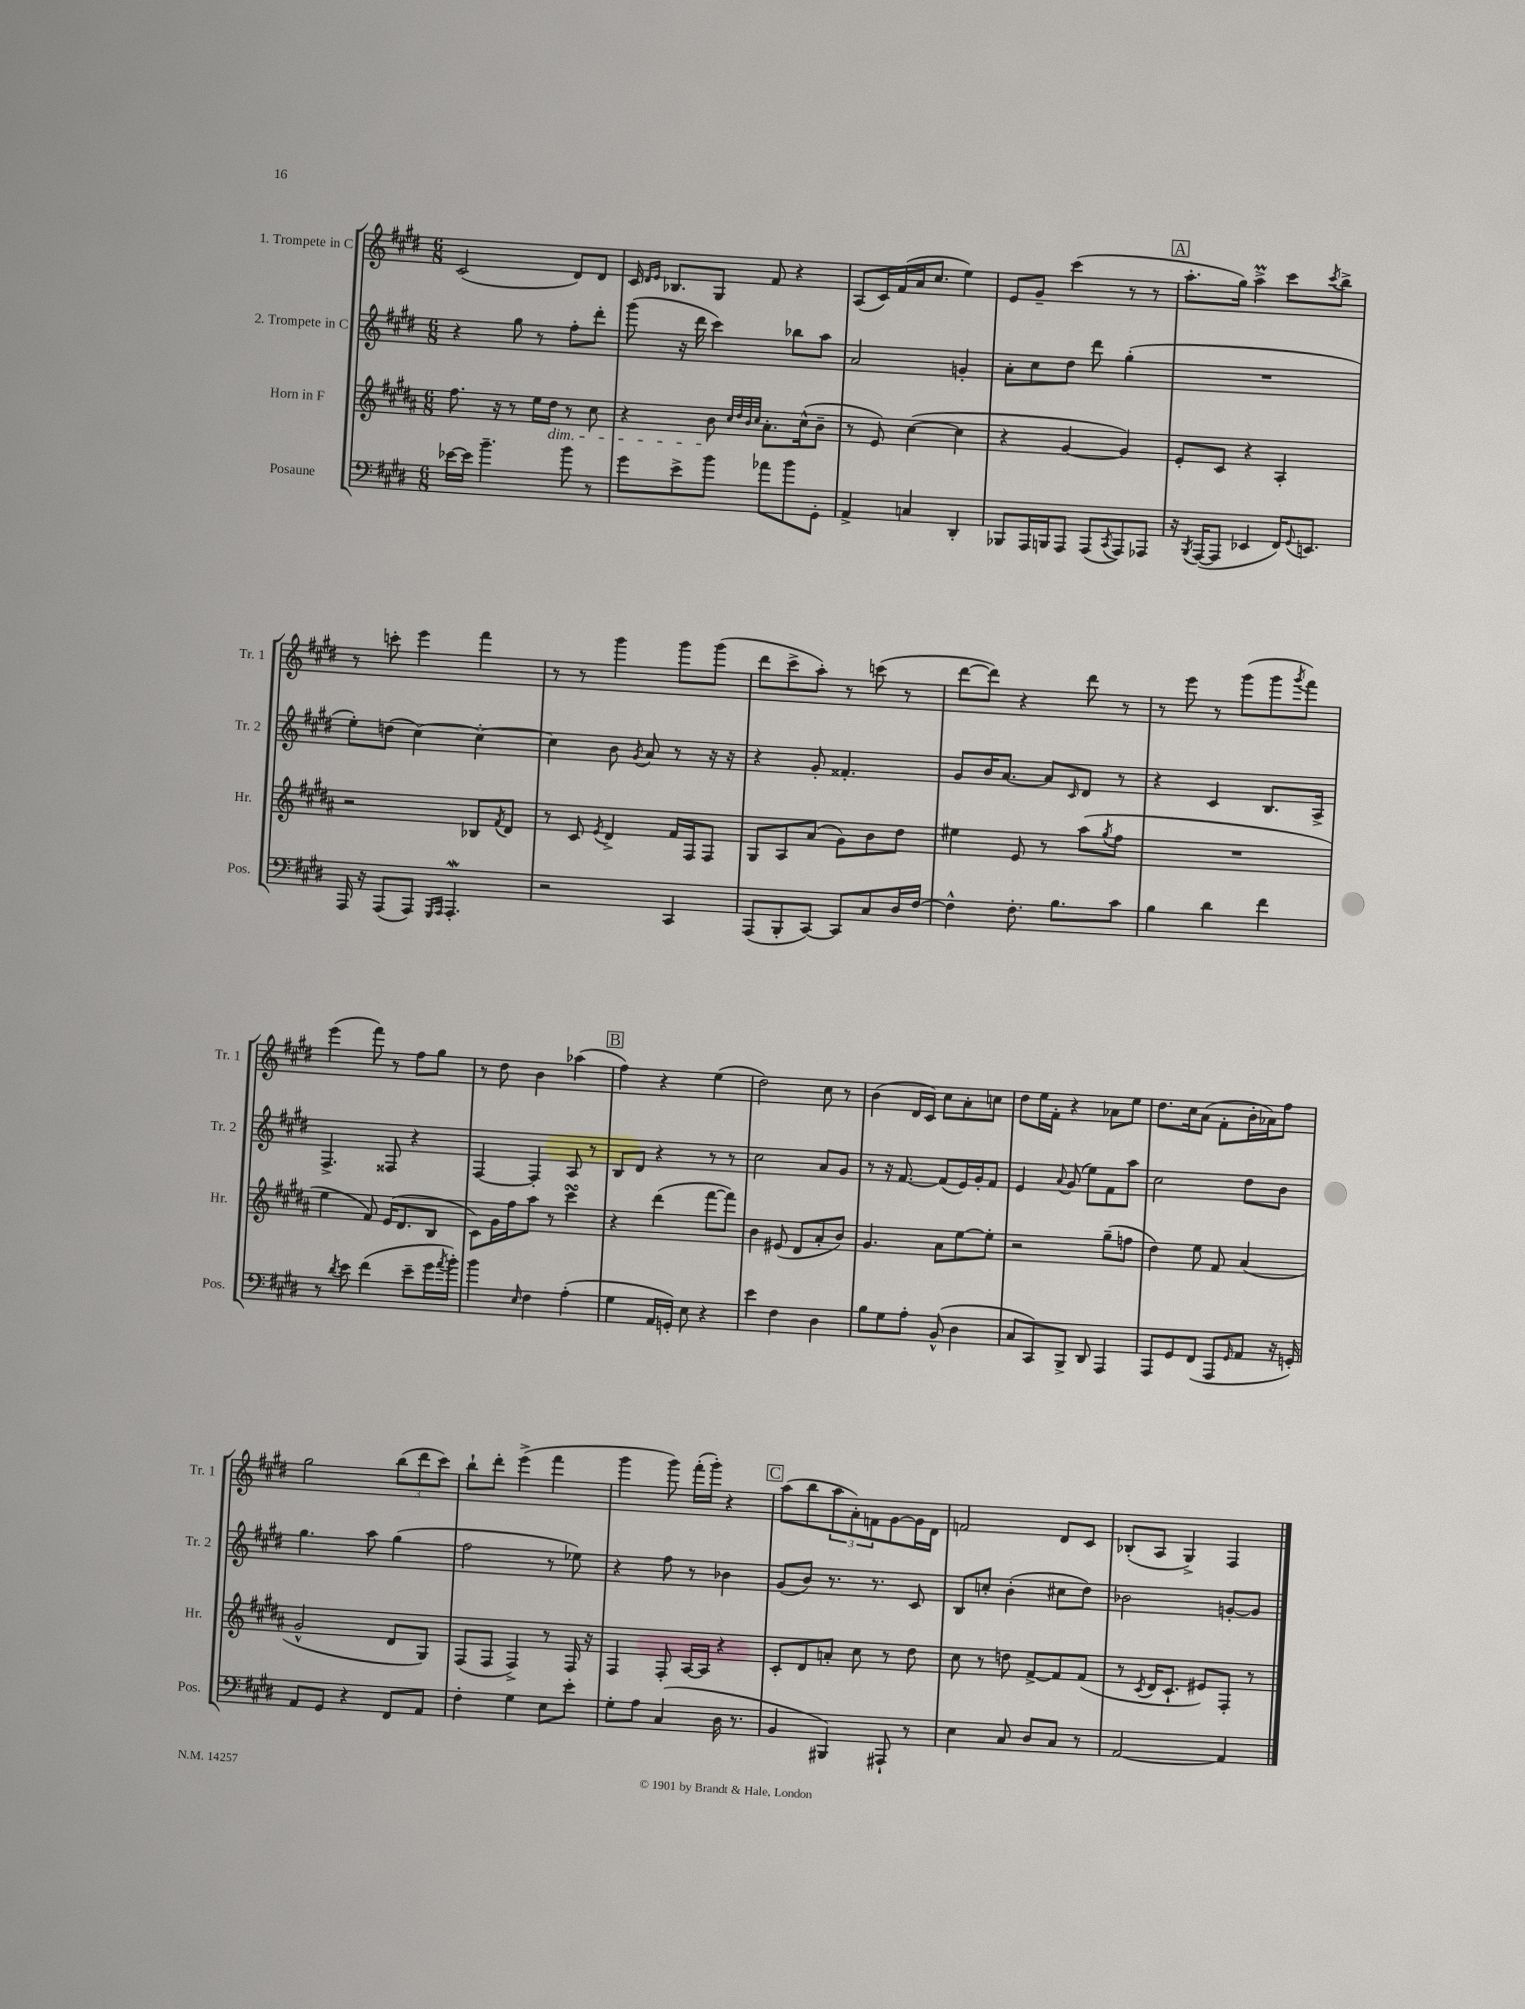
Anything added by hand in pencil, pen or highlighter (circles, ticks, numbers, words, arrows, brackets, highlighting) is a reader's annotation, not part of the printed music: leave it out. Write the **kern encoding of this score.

**kern	**kern	**kern	**kern
*part4	*part3	*part2	*part1
*staff4	*staff3	*staff2	*staff1
*I"Posaune	*I"Horn in F	*I"2. Trompete in C	*I"1. Trompete in C
*I'Pos.	*I'Hr.	*I'Tr. 2	*I'Tr. 1
*clefF4	*clefG2	*clefG2	*clefG2
*k[f#c#g#d#]	*k[f#c#g#d#a#]	*k[f#c#g#d#]	*k[f#c#g#d#]
*M6/8	*M6/8	*M6/8	*M6/8
=1	=1	=1	=1
[16e-X\LL	8.ff#\	4r	(2c#/
16e-\JJ]	.	.	.
4.b~\	.	.	.
.	16r	.	.
.	8r	8gg#\	.
.	16ee\LL	8r	.
!	!LO:TX:b:i:t=dim.	!	!
.	16dd#\JJ	.	.
8b\	8r	8ff#'\L	8d#/L)
8r	8cc#\	8ddd#'\J	8d#/J
=2	=2	=2	=2
8g#\L	4r	(8ggg#\	16c#/
.	.	.	16qqd#/LL
.	.	.	16qqe/JJ
.	.	.	8.B-X/L
8e^\	.	16r	.
.	.	16ddd#\	.
8b\J	8b\	4ccc#\)	8G#/J
.	32qqcc#/LLL	.	.
.	32qqdd#/	.	.
.	32qqb/	.	.
.	32qqcc#/JJJ	.	.
8a-X\L	8.a#'\L	.	8f#/
8b\	.	8bb-X\L	4r
.	(16cc#^^\k	.	.
8GG#'\J	8b~\J	8aa\J	.
=3	=3	=3	=3
4AA^/	8r	2a/	(8A/L
.	8e/)	.	16c#/L)
.	.	.	(16f#/
4Cn/	([4cc#\	.	16a/J
.	.	.	8.cc#/J
4DD#'/	4cc#\]	4gn'/	4ee\)
=4	=4	=4	=4
8BBB-X/L	4r	8a'\L	8e/L
16AAA/L	.	8cc#\	8g#~/J
16BBBn/J	.	.	.
8AAA/J	[4g#/	8dd#\J	(4ccc#\
(8AAA/L	.	8ddd#\	.
8qCC#/	.	.	.
8AAA/)	4g#/])	(4gg#'\	8r
8AAA-X/J	.	.	8r
!!LO:REH:place=s1:t=A
=5	=5	=5	=5
16r	8e'/L	2.r	8.aa'\L
8qBBB/	.	.	.
([16AAA/KL	.	.	.
8AAA/J]	8c#/J	.	.
.	.	.	16gg#\Jk)
4EE-X/	4r	.	4aaM^\
16FF#/KL)	4A#'/	.	8ccc#\L
8qqGG#/	.	.	.
8.EEn/J	.	.	.
.	.	.	8qccc#/
.	.	.	8bb^\J
!!LO:LB:g=z
=6	=6	=6	=6
16AAA/	2r	8ee'\L)	8r
16r	.	.	.
(8AAA/L	.	(8ddn\J	8cccn'\
8AAA/J)	.	[4cc#\)	4eee\
16qqGGG#/LL	.	.	.
16qqAAA/JJ	.	.	.
4.AAAw'/	.	.	.
.	8B-X/L	4cc#'\_	4fff#\
.	8qf#/	.	.
.	8d#/J	.	.
=7	=7	=7	=7
2r	8r	4cc#\]	8r
.	8c#/	.	8r
.	8qe/	.	.
.	4d#^/	8b\	4ggg#\
.	.	8qg#/	.
.	.	8a/	.
4CC#/	16f#/LL	8r	8ggg#\L
.	16F#/J	.	.
.	8F#/J	16r	(8ggg#\J
.	.	16r	.
=8	=8	=8	=8
(8AAA/L	8G#/L	4r	8ddd#\L
8BBB'/	8A#/	.	8ccc#^\
[8CC#/J)	(8a#/J	8g#'/	8aa'\J)
8CC#/L]	8g#\L)	4.f##X'/	8r
8C#/	8b\	.	(8cccn\
16D#/L	8dd#\J	.	8r
[16F#/JJ	.	.	.
=9	=9	=9	=9
4F#^^\]	4ee#X\	8g#/L	[8ddd#\L
.	.	16b/K	8ddd#\J])
.	.	[8.a/J	.
8.F#'\	8e/	.	4r
.	8r	8a/L]	.
8.B\L	.	.	.
.	.	16qqc#/	.
.	(8aa#\L	8d#/J	8ddd#\
.	8qgg#/	.	.
8c#\J	8ff#\J	8r	8r
=10	=10	=10	=10
4B\	2.r	4r	8r
.	.	.	8eee\
4d#\	.	4c#/	8r
.	.	.	(8ggg#\L
4f#\	.	8.B/L	8ggg#\
.	.	.	8qggg#/
.	.	.	8fff#\J)
.	.	16A^/Jk	.
!!LO:LB:g=z
=11	=11	=11	=11
8r	4ee\	4.F#^/	(4eee\
8qd#/	.	.	.
8e\	.	.	.
(4f#\	8f#/)	.	8fff#\)
.	(16e/KL	8F##X/	8r
.	8.d#/	.	.
8e~\L	.	4r	8ff#\L
16g#\L	8B/J	.	8gg#\J
8qa/	.	.	.
16b'\JJ)	.	.	.
=12	=12	=12	=12
4b\	8c#\L)	[4F#/	8r
.	16g#\L	.	8dd#\
.	16ff#\J	.	.
16qqE/	.	.	.
4F#\	8aa#\J	4F#'/]	4b\
.	8r	.	.
(4A'\	4ccc#sSSS\	8A/	(4aa-X\
.	.	8r	.
!!LO:REH:place=s1:t=B
=13	=13	=13	=13
4G#\	4r	8B/L	4ff#\)
.	.	8d#/J	.
16AA/LL	(4ddd#\	4r	4r
16GGn'/JJ)	.	.	.
8E\	.	.	.
4r	[8fff#\L	8r	(4ee\
.	8fff#\J])	8r	.
=14	=14	=14	=14
4e\	4b\	2cc#\	2dd#\)
4F#\	(8e#X/	.	.
.	8d#/L	.	.
4D#\	8a#'/	8a/L	8cc#\
.	8b/J)	8g#/J	8r
=15	=15	=15	=15
8B\L	4.g#/	8r	(4b\
8G#\	.	16r	.
.	.	[8.f#/	.
8A'\J	.	.	16d#/LL
.	.	.	16c#/JJ)
(8BB^^/	8a#\L	(8f#/L]	8cc#\L
4D#\	[8ee\	16e/L)	8a'\
.	.	16g#'/J	.
.	8ee'\J]	8f#/J	8ccn\J
=16	=16	=16	=16
8C#/L	2r	4e/	8dd#\L
8CC#/)	.	.	16ee\L
.	.	.	16f#'\JJ
.	.	8qqa/	.
8BBB^/J	.	(8g#/	4r
8DD#/	.	8ee\L)	.
4AAA/	(8gg#~\L	8f#\	8a-X\L
.	8ffn\J	8aa\J	8ee\J
=17	=17	=17	=17
8AAA/L	4dd#\)	2cc#\	8.dd#\L
8GG#/	.	.	.
.	.	.	16cc#\k
(8FF#/J	8ee\	.	(8a\J
8AAA/L	8f#/	.	8f#'\L
16qqGG#/	.	.	.
8AA/J	(4a#/	8dd#\L	16b'\L
.	.	.	16a-X\J)
16r	.	8b\J	8ff#\J
16GGn'/)	.	.	.
!!LO:LB:g=z
=18	=18	=18	=18
8AA/L	2g#^^/	4.gg#\	2gg#\
8GG#/J	.	.	.
4r	.	.	.
.	.	8aa\	.
8FF#/L	8d#/L	(4gg#\	(12bb\L
.	.	.	12ddd#\
8AA/J	8G#/J)	.	.
.	.	.	12ccc#\J)
=19	=19	=19	=19
4F#'\	(8F#/L	2ff#\	8bb`\L
.	8F#/J	.	8ddd#'\J
4G#\	4F#^/)	.	(4eee^\
8E\L	8r	8r	4fff#\
8e'\J	16F#/	8ee-X\)	.
.	16r	.	.
=20	=20	=20	=20
8G#'\L	4F#/	4r	4ggg#\
8A\J	.	.	.
(4C#/	8F#'/	8ff#\	8ggg#\)
.	[16A#/LL	8r	(16fff#'\LL
.	16A#/JJ]	.	16ggg#'\JJ)
16D#\	4r	4b-X\	4r
8.r	.	.	.
!!LO:REH:place=s1:t=C
=21	=21	=21	=21
4BB/	8c#'/L	(8g#/L	(8aa\L
.	8d#/	8b/J)	8bb\
4BBB#X/)	8an'/J	8.r	12aa\
.	.	.	12a'\)
.	8cc#\	.	.
.	.	.	12fn\
.	.	8.r	.
8AAA#X`/	8r	.	[8g#\
8r	8dd#\	8c#/	16g#\L]
.	.	.	16d#\JJ
=22	=22	=22	=22
4E\	8cc#\	8B/L	2fn/
.	8r	8ccn'/J	.
8C#/	8ddn\	(4b'\	.
8D#/L	[8f#^/L	.	.
8C#/J	8f#/]	8cc#X\L	8d#/L
8r	(8f#/J	8dd#\J)	8c#/J
=23	=23	=23	=23
[2AA/	8r	2b-X\	(8B-X'/L
.	8qc#/	.	.
.	16d#/KL	.	8A/J
.	8.c#`/J	.	.
.	.	.	4G#^/)
.	8e#X/L)	.	.
4AA/]	8F#'/J	[8gn'/L	4F#/
.	8r	8g/J]	.
==	==	==	==
*-	*-	*-	*-
